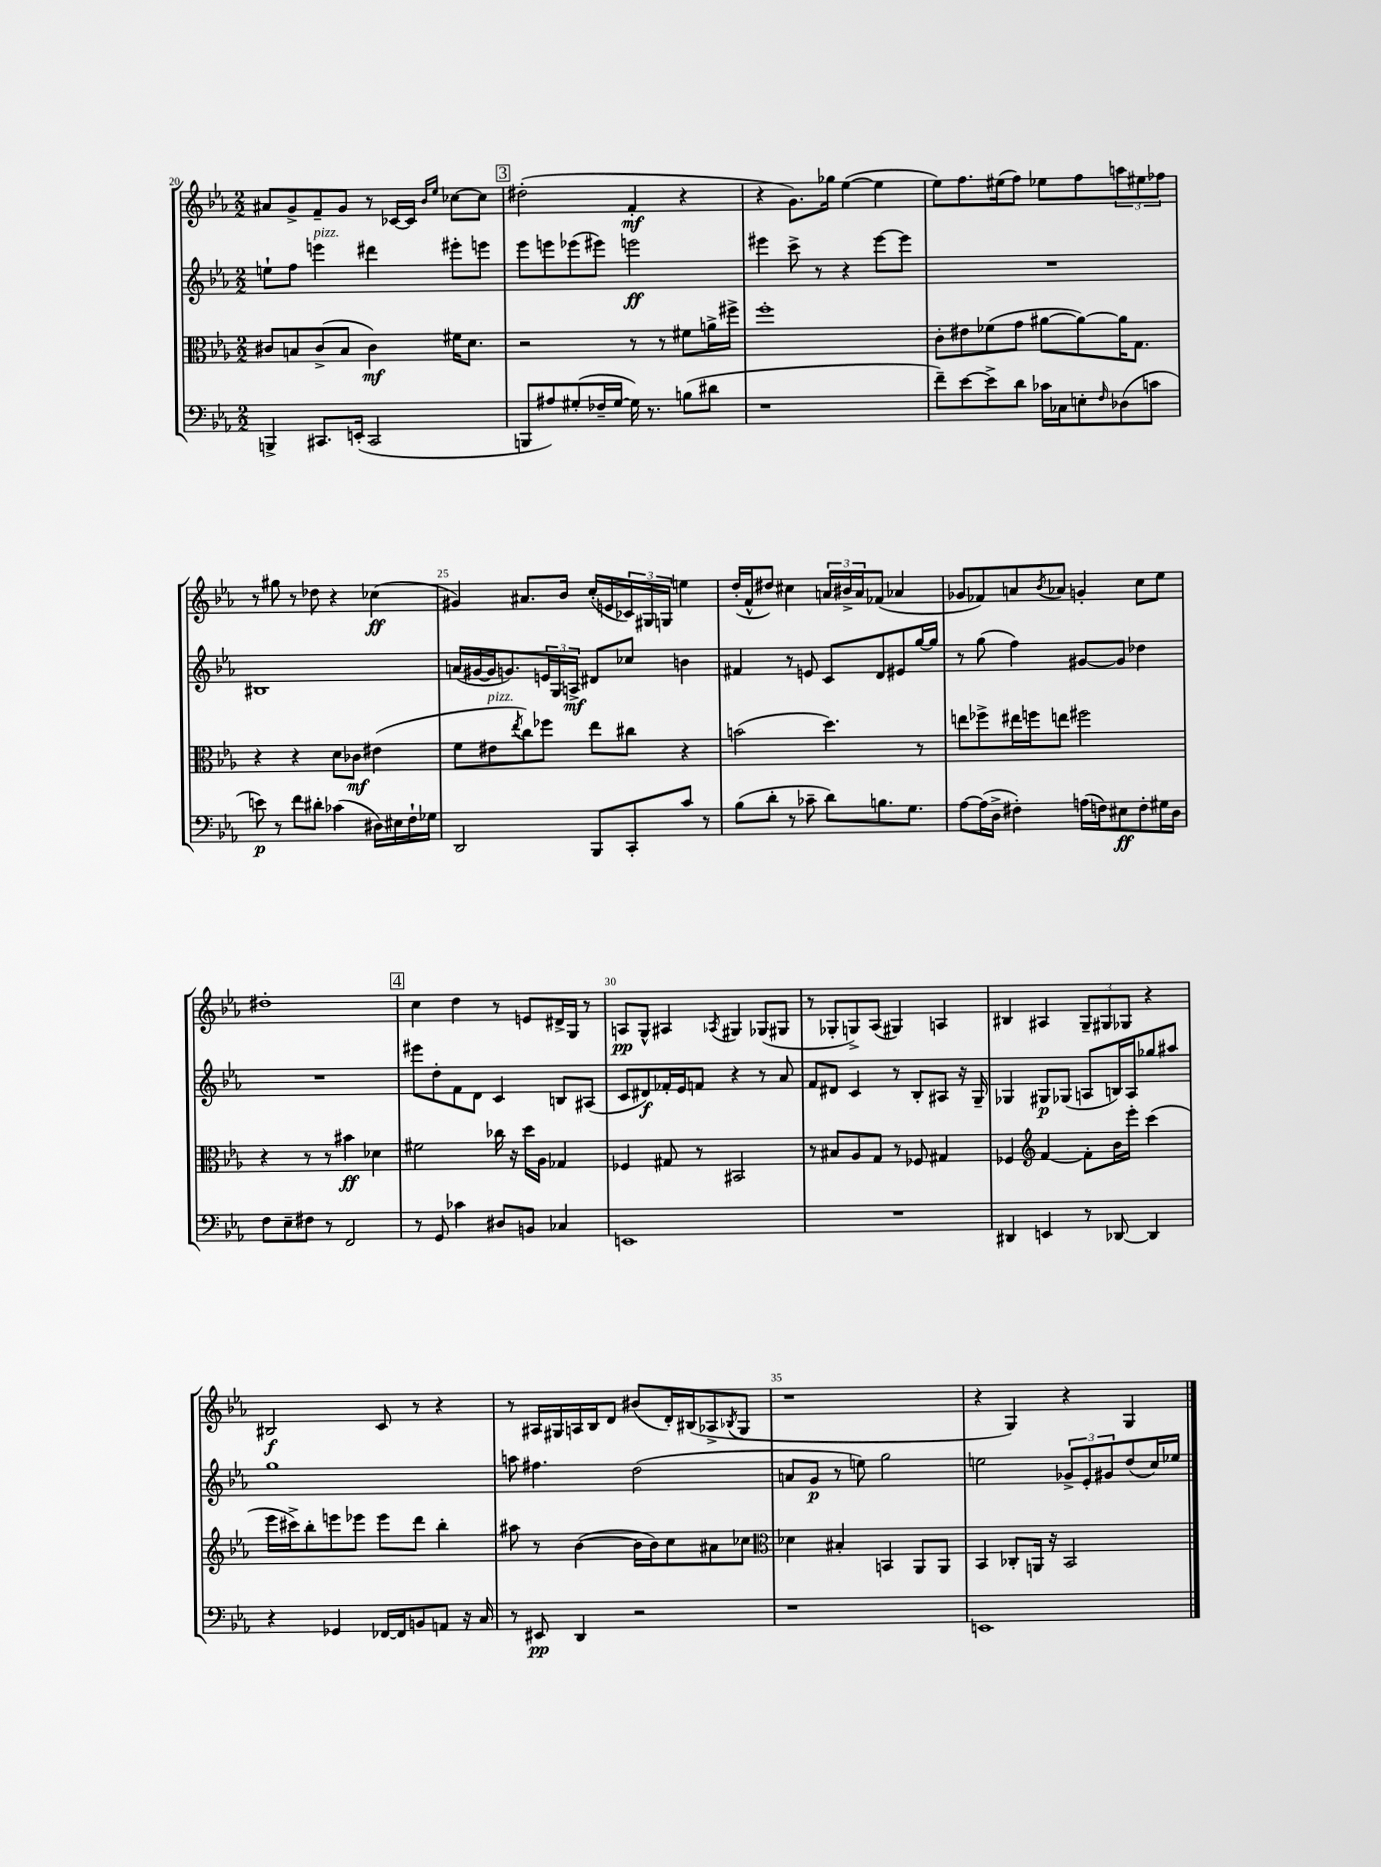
<<
\new StaffGroup <<
\new Staff = "s0" {
    \clef treble \key ees \major \numericTimeSignature \time 2/2
    ais'8 g'8-> f'8-- g'8 r8 ces'16~ ces'16 \grace { bes'16 ees''16 } ces''8~ ces''8 |
    \mark \markup { \box "3" } dis''2-.( f'4-.\mf r4 |
    r4 g'8.) ges''16 ees''4~( ees''4 |
    ees''8) f''8. eis''16( f''8) ees''8 f''8 \tuplet 3/2 { a''8 eis''8 fes''8 } |
    r8 gis''8 r8 des''8 r4 ces''4\ff( |
    gis'4) ais'8. bes'16 c''16-.( e'16 \tuplet 3/2 { ces'16) gis16 g16 } e''4 |
    d''16-.( f'16-^ dis''8) cis''4 \tuplet 3/2 { a'16 bis'16-> a'16 } fes'8( aes'4 |
    ges'8 fes'8) a'8 \acciaccatura { bes'8 } aes'8 g'4-. c''8 ees''8 |
    dis''1-. |
    \mark \markup { \box "4" } c''4 d''4 r8 e'8 dis'16-> g16 r8 |
    a8\pp g8-^ ais4 \acciaccatura { aes8 } gis4 ges8( gis8 |
    r8 ges8-. g8->) aes8( gis4) a4 |
    bis4 ais4 \tuplet 3/2 { g8-- gis8 ges8 } r4 |
    bis2\f c'8 r8 r4 |
    r8 ais16 gis16 a16 bes16 d'8 bis'8( d'16-.) bis16( aes8-> \acciaccatura { bes8 } gis8 |
    r1 |
    r4 g4) r4 g4 \bar "|." |
}
\new Staff = "s1" {
    \clef treble \key ees \major \numericTimeSignature \time 2/2
    e''8-! f''8 e'''4^\markup { \italic "pizz." } dis'''4 eis'''8-. e'''8 |
    \mark \markup { \box "3" } ees'''8 e'''8 ees'''8( eis'''8) e'''2\ff |
    eis'''4 c'''8-> r8 r4 eis'''8~ eis'''8 |
    R1 |
    bis1 |
    a'16( gis'16~ gis'16 g'8.) \tuplet 3/2 { e'16 g16 a16->\mf } dis'8 ces''8 b'4 |
    fis'4 r8 e'8 c'8 d'8 eis'8 g''16~ g''16 |
    r8 g''8( f''4) gis'8~ gis'8 des''4 |
    R1 |
    \mark \markup { \box "4" } eis'''8 d''8-. f'8 d'8 c'4 b8 ais8( |
    c'8 dis'8\f) fes'16-. ees'16 f'8 r4 r8 aes'8 |
    f'8 dis'8 c'4 r8 bes8-. ais8 r16 g16-- |
    ges4 gis8\p ges8( a8 b16) a16 ges''8 ais''8 |
    g''1 |
    a''8 fis''4. d''2( |
    a'8 g'8\p r8 e''8) g''2 |
    e''2 \tuplet 3/2 { ges'8-> ees'8-. gis'8 } d''8( c''16) ees''16 \bar "|." |
}
\new Staff = "s2" {
    \clef alto \key ees \major \numericTimeSignature \time 2/2
    cis'8 b8 cis'8->( b8 cis'4\mf) fis'16 d'8. |
    \mark \markup { \box "3" } r2 r8 r8 fis'8 a'16-> fis''16-> |
    f''1-. |
    c'8-. eis'8 fes'8( g'8 ais'8~ ais'8~) ais'16 g8. |
    r4 r4 d'8 ces'8\mf eis'4( |
    f'8 eis'8^\markup { \italic "pizz." } \acciaccatura { ees''8 } c''8) fes''8 ees''8 cis''8 r4 |
    b'2( d''4.) r8 |
    e''8 fes''8-> eis''16 f''16 e''8 fis''2 |
    r4 r8 r8 bis'4\ff des'4 |
    \mark \markup { \box "4" } fis'2 ces''16 r16 d''16 aes16 ges4 |
    fes4 gis8 r8 bis,2 |
    r8 bis8 aes8 g8 r8 fes8 gis4 |
    fes4 \clef treble f'4~ f'8-. bes'16 ees'''16-. c'''4( |
    ees'''16 cis'''16->) bes''8-. e'''8 ees'''8 ees'''8 d'''8 bes''4-. |
    ais''8 r8 bes'4~( bes'16 bes'16) c''8 ais'8 ces''8 |
    \clef alto des'4 bis4-. b,4 aes,8 aes,8 |
    bes,4 ces8-. a,16 r16 bes,2 \bar "|." |
}
\new Staff = "s3" {
    \clef bass \key ees \major \numericTimeSignature \time 2/2
    b,,4-> cis,8. e,16-.( cis,2 |
    \mark \markup { \box "3" } b,,8 ais8) gis8-.( fes16-- gis16~ gis16) r8. b8( dis'8 |
    r1 |
    f'8--) ees'8~ ees'8-> d'8 ces'16 ces16 e8-. \grace { f16 } des8( c'8 |
    e'8\p) r8 f'8 dis'8-. ces'4( dis16) eis16 f16-! ges16 |
    d,2 bes,,8 c,8-. c'8 r8 |
    bes8( d'8-. r8 ces'8-- d'8) b8. g8. |
    aes8~ aes16( d16-> fis4-.) a16( f16) eis8\ff f8-. gis16 d16 |
    f8 ees8-- fis8 r8 f,2 |
    \mark \markup { \box "4" } r8 g,8 ces'4 dis8 b,8 ces4 |
    e,1 |
    R1 |
    dis,4 e,4 r8 des,8~ des,4 |
    r4 ges,4 fes,16~ fes,16 b,8 a,8 r16 c16 |
    r8 eis,8\pp d,4 r2 |
    r1 |
    e,1 \bar "|." |
}
>>
>>
\layout { \context { \Score currentBarNumber = #20 \override BarNumber.break-visibility = ##(#f #t #t) barNumberVisibility = #(every-nth-bar-number-visible 5) } }
